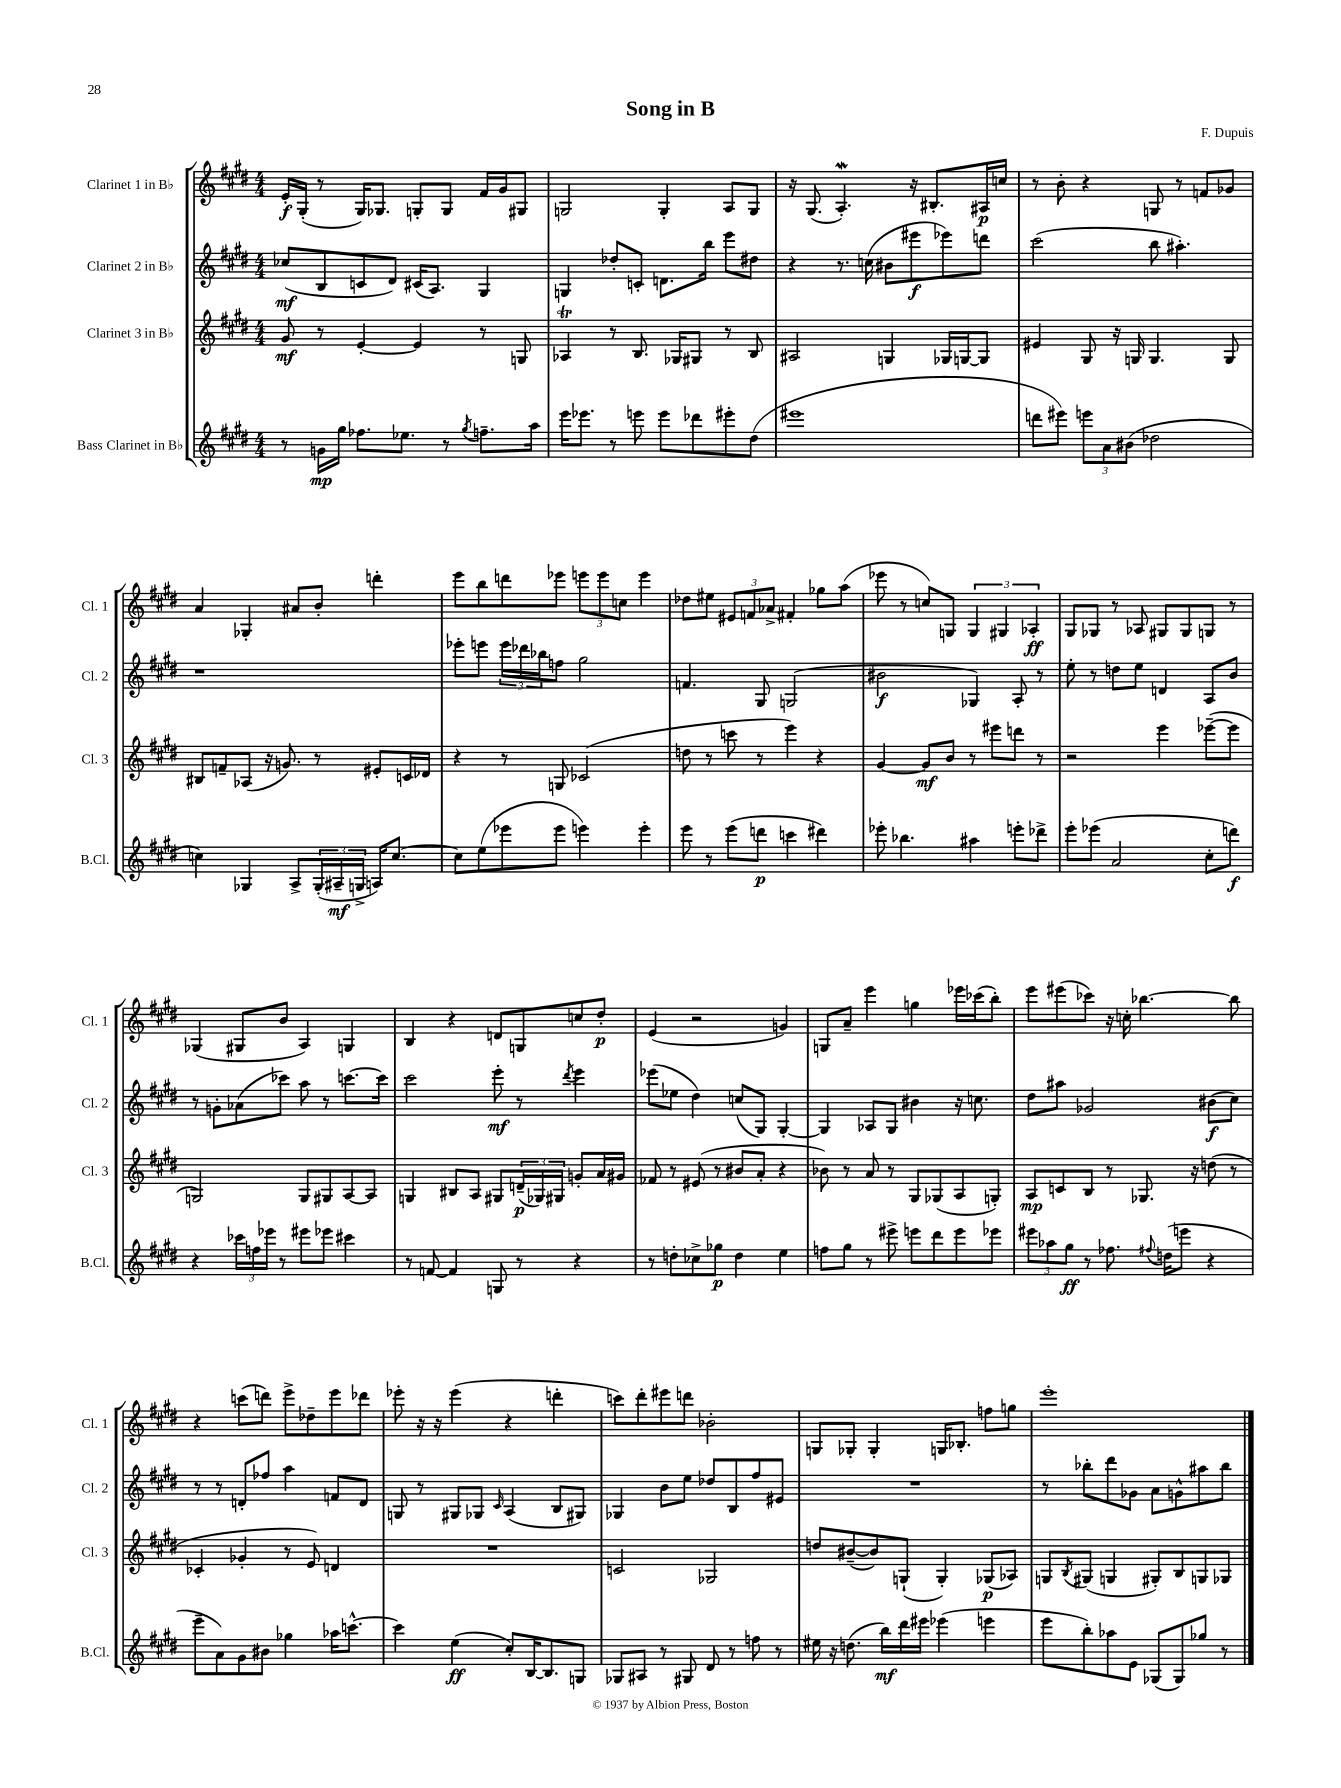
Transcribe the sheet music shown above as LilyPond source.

\header { title = "Song in B" composer = "F. Dupuis" }
<<
\new StaffGroup <<
\new Staff = "s0" \with { instrumentName = "Clarinet 1 in Bb" shortInstrumentName = "Cl. 1" } {
    \clef treble \key e \major \numericTimeSignature \time 4/4
    e'16-.\f gis16-.( r8 gis16) ges8. g8-. g8 fis'16 gis'16 gis8 |
    g2 g4-. a8 g8 |
    r16 gis8.( a4.-.\mordent) r16 bis8.-. ais16\p c''16 |
    r8 b'8-. r4 g8 r8 f'8 ges'8 |
    a'4 ges4-. ais'8 b'8-. d'''4-. |
    e'''8 b''8 d'''8 ees'''8 \tuplet 3/2 { e'''8 e'''8 c''8 } e'''4 |
    des''8 eis''8 \tuplet 3/2 { eis'8 f'8 aes'8-> } fis'4-. ges''8 a''8( |
    ees'''8 r8 c''8) g8 \tuplet 3/2 { g4 gis4 aes4-.\ff } |
    gis8 ges8 r8 aes8 gis8 gis8 g8 r8 |
    ges4( gis8 b'8 a4) g4 |
    b4 r4 d'8 g8 c''8 dis''8-.\p |
    e'4( r2 g'4) |
    g8 a'8-- e'''4 g''4 ees'''16 ces'''16( b''8-.) |
    e'''8 eis'''8( ces'''8) r16 c''16-. bes''4.~ bes''8 |
    r4 c'''8( d'''8) e'''8-> des''8-- e'''8 des'''8 |
    ees'''8-. r16 r16 ees'''4( r4 d'''4-. |
    c'''8) dis'''8-. eis'''8 d'''8 bes'2-. |
    g8 ges8-. ges4-. g16 bes8.-. f''8 g''8 |
    e'''1-. \bar "|." |
}
\new Staff = "s1" \with { instrumentName = "Clarinet 2 in Bb" shortInstrumentName = "Cl. 2" } {
    \clef treble \key e \major \numericTimeSignature \time 4/4
    ces''8\mf( b8 c'8 dis'8) cis'16( a8.) gis4 |
    g4 des''8-. c'8-. d'8. b''16 e'''8 dis''8 |
    r4 r8. c''16( bis'8 eis'''8\f ees'''8) d'''8 |
    cis'''2( b''8 ais''4.-.) |
    r1 |
    ees'''8-. e'''8 \tuplet 3/2 { e'''16 des'''16 bes''16 } f''8 gis''2 |
    f'4. gis8 g2( |
    bis'2\f ges4) a8-. r8 |
    e''8-. r8 d''8 e''8 d'4 a8 b'8 |
    r8 g'8-. aes'8( ces'''8) a''8 r8 c'''8.~ c'''16 |
    cis'''2 e'''8-.\mf r8 \acciaccatura { dis'''8 } e'''4 |
    ees'''8( ees''8 dis''4) c''8( gis8) gis4~-. |
    gis4 aes8 gis8 bis'4 r16 c''8. |
    dis''8 ais''8 ges'2 bis'8\f( cis''8) |
    r8 r8 d'8-. fes''8 a''4 f'8 d'8 |
    g8 r8 gis8 ges8 \grace { cis'16 } a4( b8 gis8) |
    ges4 b'8 e''8 des''8 b8 fis''8 eis'8 |
    R1 |
    r8 bes''8-. dis'''8 ges'8 a'8 g'8-^ ais''8 bes''8 \bar "|." |
}
\new Staff = "s2" \with { instrumentName = "Clarinet 3 in Bb" shortInstrumentName = "Cl. 3" } {
    \clef treble \key e \major \numericTimeSignature \time 4/4
    gis'8\mf r8 e'4~-. e'4 r8 g8 |
    aes4\trill r8 b8. ges16 gis8 r8 b8 |
    ais2 g4 ges16 g16~ g8 |
    eis'4 gis8 r16 g16 g4. g8 |
    bis8 f'8-- aes8( r16 g'8.) r8 eis'8-. c'16 des'16 |
    r4 r8 g8 ces'2( |
    d''8 r8 c'''8 r8 e'''4) r4 |
    gis'4~ gis'8\mf b'8 r8 eis'''8 d'''8 r8 |
    r2 e'''4 ees'''8~--( ees'''8 |
    g2) g8 gis8 a8~ a8 |
    g4 bis8 a8 gis8 \tuplet 3/2 { d'16--\p( ges16) gis16 } g'8-. a'16 gis'16 |
    fes'8 r8 eis'8( r8 bis'8 a'8-. r4 |
    bes'8) r8 a'8 r8 gis8 ges8( a8 g8-.) |
    a8\mp c'8 b8 r8 ges8. r16 d''8( r8 |
    ces'4-. ges'4-. r8 e'8) d'4 |
    R1 |
    c'2 ges2 |
    d''8 bis'8~--( bis'8) g8-!( g4-.) ges8\p( aes8) |
    g8 \acciaccatura { b8 } gis8( g4 gis8-.) b8 g8 ges8 \bar "|." |
}
\new Staff = "s3" \with { instrumentName = "Bass Clarinet in Bb" shortInstrumentName = "B.Cl." } {
    \clef treble \key e \major \numericTimeSignature \time 4/4
    r8 g'16\mp gis''16 fes''8. ees''8. r8 \acciaccatura { gis''8 } f''8.-- a''16 |
    e'''16 ees'''8. r8 e'''8 e'''8 des'''8 eis'''8-. dis''8( |
    eis'''1 |
    d'''8 eis'''8) \tuplet 3/2 { e'''8 a'8 bis'8( } des''2 |
    c''4) ges4 a8-> \tuplet 3/2 { ges16-.( ais16--\mf g16-> } a16) c''8.~ |
    c''8 e''8( ees'''8 ees'''8 e'''4) e'''4-. |
    e'''8 r8 e'''8( d'''8\p c'''4 dis'''4) |
    ees'''8-. bes''4. ais''4 e'''8-. des'''8-> |
    e'''8-. ees'''8( a'2 cis''8-. d'''8\f) |
    r4 \tuplet 3/2 { ces'''16 f''16 ees'''16 } r8 eis'''8 ees'''8 cis'''4 |
    r8 f'8~ f'4 g8 r8 r4 |
    r8 d''8-. ces''8-> ges''8\p d''4 e''4 |
    f''8 gis''8 r8 eis'''8-> e'''8 dis'''8 e'''8 ees'''8 |
    \tuplet 3/2 { eis'''8 aes''8 gis''8\ff } r8 fes''8. \appoggiatura { fis''8 } d''16( e'''8 r4 |
    e'''8-- a'8) gis'8 bis'8 ges''4 aes''16 c'''8.~-^ |
    c'''4 e''4\ff( cis''8-.) b16~ b8. g8 |
    ges8 ais8 r8 gis8 dis'8 r8 f''8 r8 |
    eis''16 r16 d''8.( b''16\mf) dis'''16 eis'''16 ees'''4( e'''4 |
    e'''8 b''8-.) aes''8 e'8 ges8( ges8) ges''8 r8 \bar "|." |
}
>>
>>
\layout { \context { \Score \remove "Bar_number_engraver" } }
